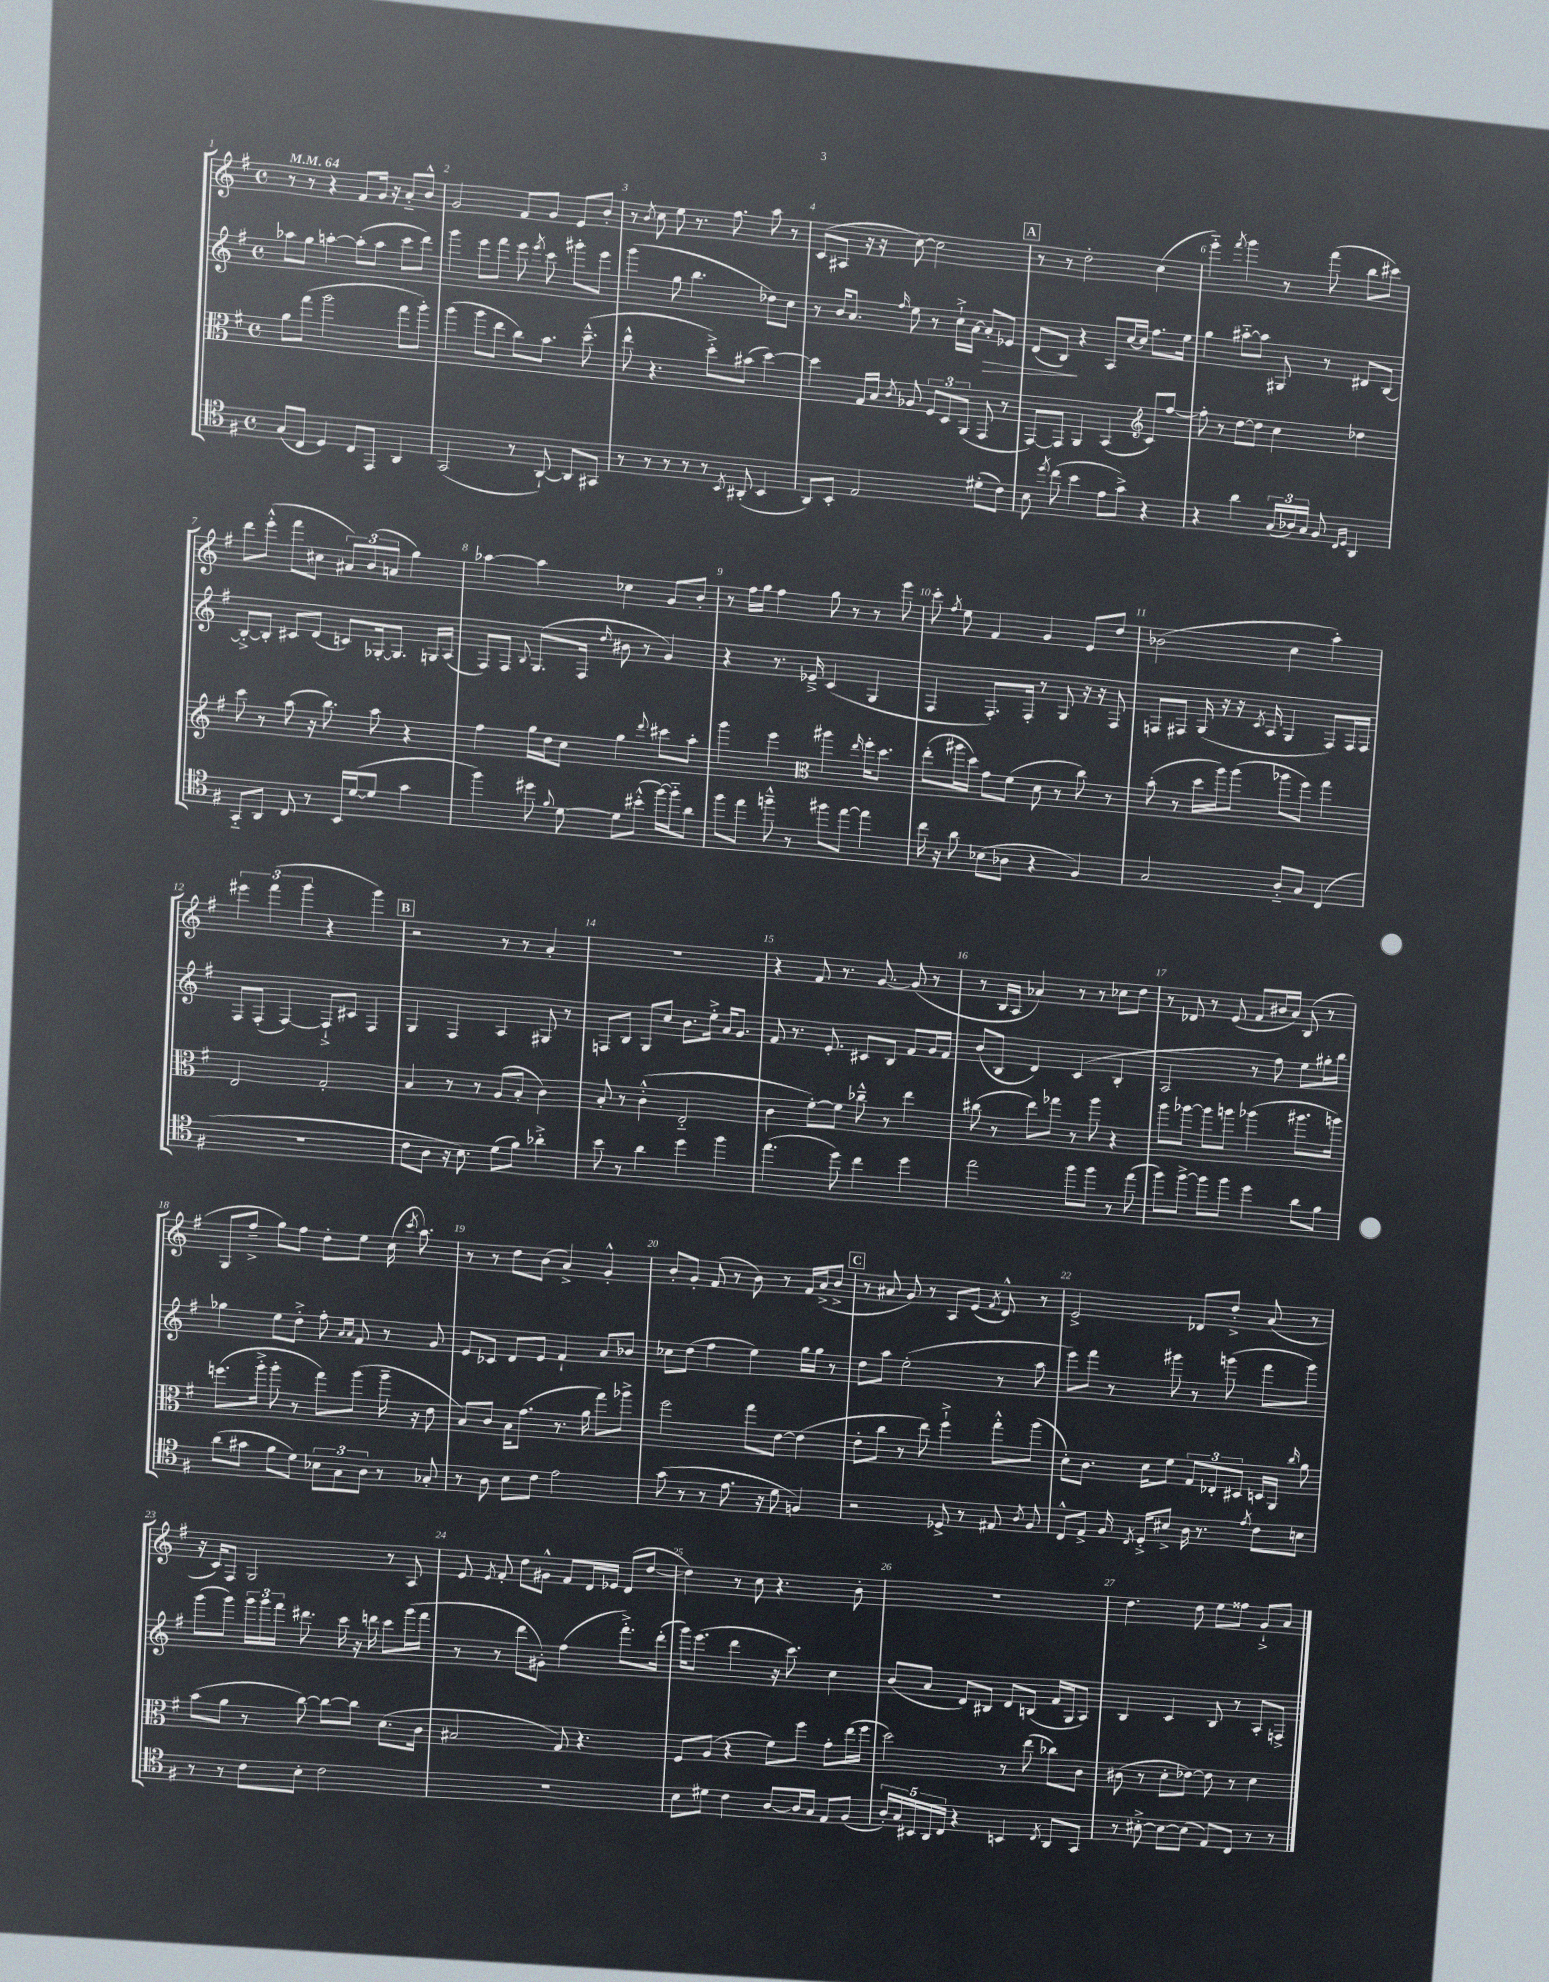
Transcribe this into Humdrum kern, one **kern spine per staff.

**kern	**kern	**kern	**dynam	**kern
*part4	*part3	*part2	*part2	*part1
*staff4	*staff3	*staff2	*staff2	*staff1
*clefC4	*clefC3	*clefG2	*	*clefG2
*k[f#]	*k[f#]	*k[f#]	*	*k[f#]
*M4/4	*M4/4	*M4/4	*	*M4/4
*met(c)	*met(c)	*met(c)	*	*met(c)
*MM64	*MM64	*MM64	*	*MM64
=1	=1	=1	=1	=1
(8G/L	8a\L	8aa-X\L	.	8r
8C/J	(8gg\J	8gg\J	.	8r
4D/)	2aa\	[4aan'\	.	4r
8C/L	.	(8aa'\L]	.	8f#/L
8EE/J	.	8aa\J	.	16g/Jk
.	.	.	.	16r
4AA/	8gg\L	8ccc\L	.	8a/L
.	8aa'\J)	8ddd\J)	.	8b^^/J
=2	=2	=2	=2	=2
(2GG/	(4aa\	4ggg\	.	2g/
.	8aa\L	8eee\L	.	.
.	8ee\J	8fff#\J	.	.
8r	8cc\L)	8eee\	.	8f#/L
.	.	8qeee/	.	.
[8AA`/)	8.b\J	8ccc\	.	8g/J
8AA/L]	.	8ggg#X'\L	.	8e/L
.	(8.dd~^^\	.	.	.
8GG#X/J	.	8eee\J	.	8b'/J
=3	=3	=3	=3	=3
8r	8ee^^\	(4ggg\	.	8r
.	.	.	.	8qb/
8r	4.r	.	.	8cc\
8r	.	8gg\	.	8ee\
8r	.	4.bb\	.	8.r
8r	8dd'^\L)	.	.	.
.	.	.	.	8.ff#\
8qBB/	.	.	.	.
(8AA#X'/	(8b#X\J	.	.	.
4BB/	[4dd\)	8dd-X\L)	.	8aa\
.	.	8cc\J	.	8r
=4	=4	=4	=4	=4
8AA/L)	4dd\]	8r	.	(8c/L
8BB'/J	.	16b/KL	.	8A#X/J
.	.	8.a/J	.	.
2E/	16G/LL	.	.	16r
.	16B/JJ	.	.	16r
.	8qc/	16qqff#/	.	.
.	8A-X/	8ee\	.	[8cc\)
.	12F#/L	8r	.	2cc\]
.	12D/	.	.	.
.	.	16cc`^\LL	.	.
.	(12AA/J	.	.	.
.	.	[16a\JJ	.	.
!	!	!	!LO:HP:b	!
(8d#X'\L	8GG/	8a'/L]	>	.
8c\J)	8r	8e-X/J	.	.
!!LO:REH:place=s1:t=A
=5	=5	=5	=5	=5
8B\	[8GG/L)	(8d/L	.	8r
8qdd/	.	.	.	.
(8cc\	8GG/J]	8B/J)	.	8r
4b\	4AA/	4r	]	2dd'\
8e\L	(4BB/	8A/L	.	.
8g^\J)	.	[16cc/L	.	.
.	.	16cc/JJ]	.	.
*	*clefG2	*	*	*
4r	8c/L)	8.ff#\L	.	(4cc\
.	[8ff#/J	.	.	.
.	.	16ee\Jk	.	.
=6	=6	=6	=6	=6
4r	8ff#'\]	4gg\	.	4eee\)
.	8r	.	.	.
.	.	.	.	8qfff#/
4a\	[8dd\L	[8aa#X\L	.	4ggg\
.	8dd\J]	8aa#\J]	.	.
(24G/LL	4cc\	8G#X/	.	8r
24A-X/)	.	.	.	.
24G/JJ	.	.	.	.
8F#/	.	8r	.	(8fff#\
16qqC/LL	.	.	.	.
16qqD/JJ	.	.	.	.
4AA/	4dd-X\	8d#X/L	.	8bb\L
.	.	[8B/J	.	8ccc#X\J)
!!LO:LB:g=z
=7	=7	=7	=7	=7
8GG/L	8ccc\	8B'^/L_	.	8ddd\L
8AA/J	8r	8B'/J]	.	(8eee'^^\J
8C/	(8aa\	8c#X/L	.	8fff#\L
8r	16r	(8d/J	.	8cc#X\J
.	8.bb\)	.	.	.
16BB/LL	.	8cn/L)	.	12a#X/L)
([16d/J	.	.	.	.
.	.	.	.	(12b/
8d/J]	8aa\	[16G-X'/k	.	.
.	.	.	.	12an/J
.	.	8.G-/J]	.	.
4g\	4r	.	.	4gg\)
.	.	16Gn/LL	.	.
.	.	(16A/JJ	.	.
=8	=8	=8	=8	=8
4ff#\)	4ff#\	8F#/L)	.	[4aa-X\
.	.	8F#/J	.	.
.	.	8qqB/	.	.
8dd#X\	16gg\LL	(8.G/L	.	4aa-\]
.	16dd\J	.	.	.
8qqf#/	.	.	.	.
[8d\	8cc\J	.	.	.
.	.	16F#/Jk	.	.
.	.	16qqdd/	.	.
8d\L]	4gg\	8b#X\	.	4cc-X\
(8b#X'^^\J	.	8r	.	.
.	8qqddd/	.	.	.
[16ff#\LL)	8ccc#X\L	4g/)	.	8g/L
16ff#\J]	.	.	.	.
8a\J	8aa'\J	.	.	8b'/J
=9	=9	=9	=9	=9
8ff#\L	4ggg\	4r	.	8r
8ee\J	.	.	.	16ff#\LL
.	.	.	.	16gg\JJ
8ffn~^^\	4eee\	8.r	.	4ff#\
8r	.	.	.	.
.	.	16e-X~^/	.	.
*	*clefC3	*	*	*
8ff#X\L	4aa#X\	(4c/	.	8gg\
[8ee\J	.	.	.	8r
.	16qqee/	.	.	.
4ee\]	16ff#'\KL	4G/	.	8r
.	8.dd\J	.	.	.
.	.	.	.	8eee\
=10	=10	=10	=10	=10
16cc\	(8ee'\L	4F#/	.	8ccc'\
16r	.	.	.	.
.	.	.	.	8qff#/
8a\	16aa#X\L	.	.	8ee\
.	16dd\JJ)	.	.	.
(8B-X\L	8g\L	8.F#'/L)	.	4f#/
8A-X\J	(8f#\J	.	.	.
.	.	16F#'/Jk	.	.
4r	8d\	8r	.	4g/
.	8r	8G/	.	.
4F#/)	8cc\)	16r	.	8e/L
.	.	16r	.	.
.	8r	8F#/	.	8dd/J
=11	=11	=11	=11	=11
2G/	(8b'\	8Fn/L	.	(2b-X\
.	8r	8F#X/J	.	.
.	16dd\LL	(16G/	.	.
.	16aa\J)	16r	.	.
.	(8aa\J	16r	.	.
.	.	8qc/	.	.
.	.	16A/	.	.
8A/L	8aa-X\L	4G/	.	4cc\
8G/J	8ff#\J)	.	.	.
(4C/	4gg\	8F#/L)	.	4aa'\)
.	.	16F#/L	.	.
.	.	16F#/JJ	.	.
!!LO:LB:g=z
=12	=12	=12	=12	=12
1r	2E/	8F#/L	.	6eee#X\
.	.	(8F#'/J	.	.
.	.	.	.	(6fff#\
.	.	[4F#/)	.	.
.	.	.	.	6ggg\
.	2G'/	8F#`^/L]	.	4r
.	.	8c#X/J	.	.
.	.	4F#/	.	4ggg\)
!!LO:REH:place=s1:t=B
=13	=13	=13	=13	=13
8c\L	4B/	4G/	.	2r
8A\J	.	.	.	.
16r	8r	4F#/	.	.
8.B\)	.	.	.	.
.	8r	.	.	.
(8d\L	(8A/L	4A/	.	8r
8f#\J)	8B'/J	.	.	8r
4a-X'^\	4c\)	8G#X/	.	4a'/
.	.	8r	.	.
=14	=14	=14	=14	=14
8b\	8B'/	8Fn/L	.	1r
8r	8r	8B/J	.	.
4a\	(4c'^^\	8G/L	.	.
.	.	8cc/J	.	.
4dd\	2E/	8.b\L	.	.
.	.	16ee'^\Jk	.	.
4ff#\	.	16a/KL	.	.
.	.	8.g/J	.	.
=15	=15	=15	=15	=15
(4.ee\	4c\	8f#/	.	4r
.	.	8.r	.	.
.	[8f#'\L)	.	.	8f#/
.	.	8.e'/	.	.
8dd\)	8f#\J]	.	.	8.r
4cc\	8cc-X~^^\	8c#X/L	.	.
.	.	.	.	[8.g/
.	8r	8B/J	.	.
4dd\	4ee\	8f#/L	.	(8g/]
.	.	16g/L	.	8r
.	.	16f#/JJ	.	.
=16	=16	=16	=16	=16
2ee\	(8cc#X\	(8b/L	.	8r
.	8r	8B/J	.	16B/LL
.	.	.	.	16A/JJ
.	8ee\L)	4d/)	.	4a-X/)
.	8gg-X\J	.	.	.
8ff#\L	8r	(4c/	.	8r
8ff#\J	8aa\	.	.	8r
8r	4r	4B'/	.	8cc-X\L
(8ee\	.	.	.	8dd\J
=17	=17	=17	=17	=17
8ff#\L)	8aa\L	2A/	.	8r
[8ff#^\J	[8aa-X\J	.	.	8d-X/
8ff#\L]	8aa-\L]	.	.	8r
8ff#\J	8aan\J	.	.	(8e/
4dd\	(4aa-X\	8r	.	8f#/L
.	.	8ff#\)	.	16b#X/L
.	.	.	.	16a/JJ)
8a\L	8.aa#X\L	8ee\L	.	(8B/
8f#\J	.	16gg#X'\L	.	8r
.	16aan\Jk)	16bb\JJ	.	.
!!LO:LB:g=z
=18	=18	=18	=18	=18
(8a\L	(8.ffn\L	4gg-X\	.	8G/L
8g#X\J	.	.	.	8ff#~^/J
.	16aa'^\Jk	.	.	.
8f#\L	8aa'\	8ee\L	.	8gg\L)
8d\J)	8r	8dd'^\J	.	8ff#\J
12B-X\L	8gg\L)	8ff#'\	.	8dd'\L
12G\	.	.	.	.
.	.	16qqa/LL	.	.
.	.	16qqa/JJ	.	.
.	(8aa\J	8f#/	.	8ee\J
12A\J	.	.	.	.
8r	16aa~\	8r	.	(16cc\
.	.	.	.	8qccc/
.	16r	.	.	8.aa\)
8G-X'/	8e\	8g/	.	.
=19	=19	=19	=19	=19
8r	8B/L)	8e/L	.	8r
8A\	8c/J	8c-X/J	.	8r
8B\L	16B\KL	8d/L	.	8dd\L
.	(8.g\J	.	.	.
8c\J	.	8e/J	.	(8b\J
2e\	8.r	4f#`/	.	4a^/)
.	16a\	.	.	.
.	8gg\L)	8a/L	.	4g'^^/
.	8aa-X^\J	8b-X/J	.	.
=20	=20	=20	=20	=20
(8g\	2ff#\	8cc-X\L	.	8b'/L
8r	.	(8dd\J	.	8g'/J
8r	.	4ff#\	.	(8f#/
8.e\	.	.	.	8r
.	8gg\L	4ee\)	.	8b\)
16r	.	.	.	.
8d\	[8e\J	.	.	8r
4Fn/)	(4e\]	16gg\LL	.	16f#/LL
.	.	16gg\JJ	.	(16a^/J
.	.	8r	.	8b^/J
!!LO:REH:place=s1:t=C
=21	=21	=21	=21	=21
2r	8e'\L	8dd\L	.	8r
.	8cc\J	8aa\J	.	8a#X/
.	8r	(2ee'\	.	8g/)
.	8ee\)	.	.	8r
8D-X^/	4ff#`^\	.	.	8A/L
8r	.	.	.	(8e/J
.	.	.	.	8qf#/
8E#X/	8gg'^^\L	8r	.	8d^^/)
8qA/	.	.	.	.
8F#/	(8aa\J	8aa\	.	8r
=22	=22	=22	=22	=22
8C^^/L	8d'\L)	8eee\L)	.	2e^/
8E^/J	8.c\J	8fff#\J	.	.
16F#/	.	8r	.	.
8qC/	.	.	.	.
16D'^/KL	16d\KL	.	.	.
8B#X^/J	8f#\J	8ggg#X\	.	.
16A\	12G/L	8r	.	8d-X/L
8.r	.	.	.	.
.	12E-X'/	.	.	.
.	.	(8gggn\	.	8dd'^/J
.	12D#X/J	.	.	.
8qe/	.	.	.	.
8c\L	16Dn/LL	8fff#\L	.	(8a/
.	16AA/JJ	.	.	.
.	16qqcc/	.	.	.
8Bn\J	8a\	8ggg\J)	.	8r
!!LO:LB:g=z
=23	=23	=23	=23	=23
8r	(8b\L	(8ggg\L	.	16r
.	.	.	.	16c/KL)
8r	8a\J	8ggg\J)	.	8F#/J
8c\L	8r	24ggg\LL	.	2G/
.	.	24ggg\	.	.
.	.	24fff#\JJ	.	.
8B'\J	[8cc\)	8.ddd#X\	.	.
2c\	8cc\L_	.	.	.
.	.	16ccc\	.	.
.	8cc\J]	16r	.	.
.	.	16dddn\	.	.
.	(8.d\L	8ccc\L	.	8r
.	.	(16ggg\L	.	8A/
.	16c\Jk	16fff#\JJ	.	.
=24	=24	=24	=24	=24
1r	2B#X/	8r	.	8e/
.	.	.	.	8qe/
.	.	8r	.	8f#'/
.	.	8ddd\L	.	8dd\L
.	.	8g#X'\J)	.	8g#X^^\J
.	8G/)	(4ff#\	.	8f#/L
.	4.r	.	.	16d/L
.	.	.	.	16e-X/JJ
.	.	8.fff#'^\L)	.	(8d/L
.	.	.	.	[8dd/J
.	.	(16ddd'\Jk	.	.
=25	=25	=25	=25	=25
8B\L	8F#/L	16ggg\KL)	.	4dd\])
.	.	(8.eee\J	.	.
8d#X\J	(8A/J	.	.	.
4c\	4r	4ddd\	.	8r
.	.	.	.	8cc\
[8A/L	8f#\L)	16r	.	4.r
.	.	8.ccc\)	.	.
16A/L]	8ff#\J	.	.	.
16G/JJ	.	.	.	.
8E/L	8g'\L	4cc\	.	.
(8F#/J	(16ee\L	.	.	8b'\
.	16ff#\JJ	.	.	.
=26	=26	=26	=26	=26
20A'/LL)	2dd\)	(8b/L	.	1r
20G/	.	.	.	.
20BB#X/	.	.	.	.
.	.	8a/J	.	.
20AA/	.	.	.	.
20C/JJ	.	.	.	.
4r	.	8d/L)	.	.
.	.	8B#X/J	.	.
4BBn/	8r	8d/L	.	.
.	(8ee\	(8Bn/J	.	.
8qC/	.	.	.	.
8AA/L	8cc-X\L)	16f#/LL	.	.
.	.	16G/J	.	.
8GG/J	8c\J	8A/J)	.	.
=27	=27	=27	=27	=27
8r	(8c#X\	4B/	.	4.dd\
[8B#X'^\	8r	.	.	.
8B#\L_	8d'\L	4c/	.	.
(8B#\J]	[8e-X\J)	.	.	8dd\
8E/L)	8e-\]	8B/	.	8ee\L
8C/J	8r	8r	.	8ff##X\J
8r	4d\	8A'/L	.	8g`^/L
8r	.	8Fn^/J	.	8a/J
==	==	==	==	==
*-	*-	*-	*-	*-
